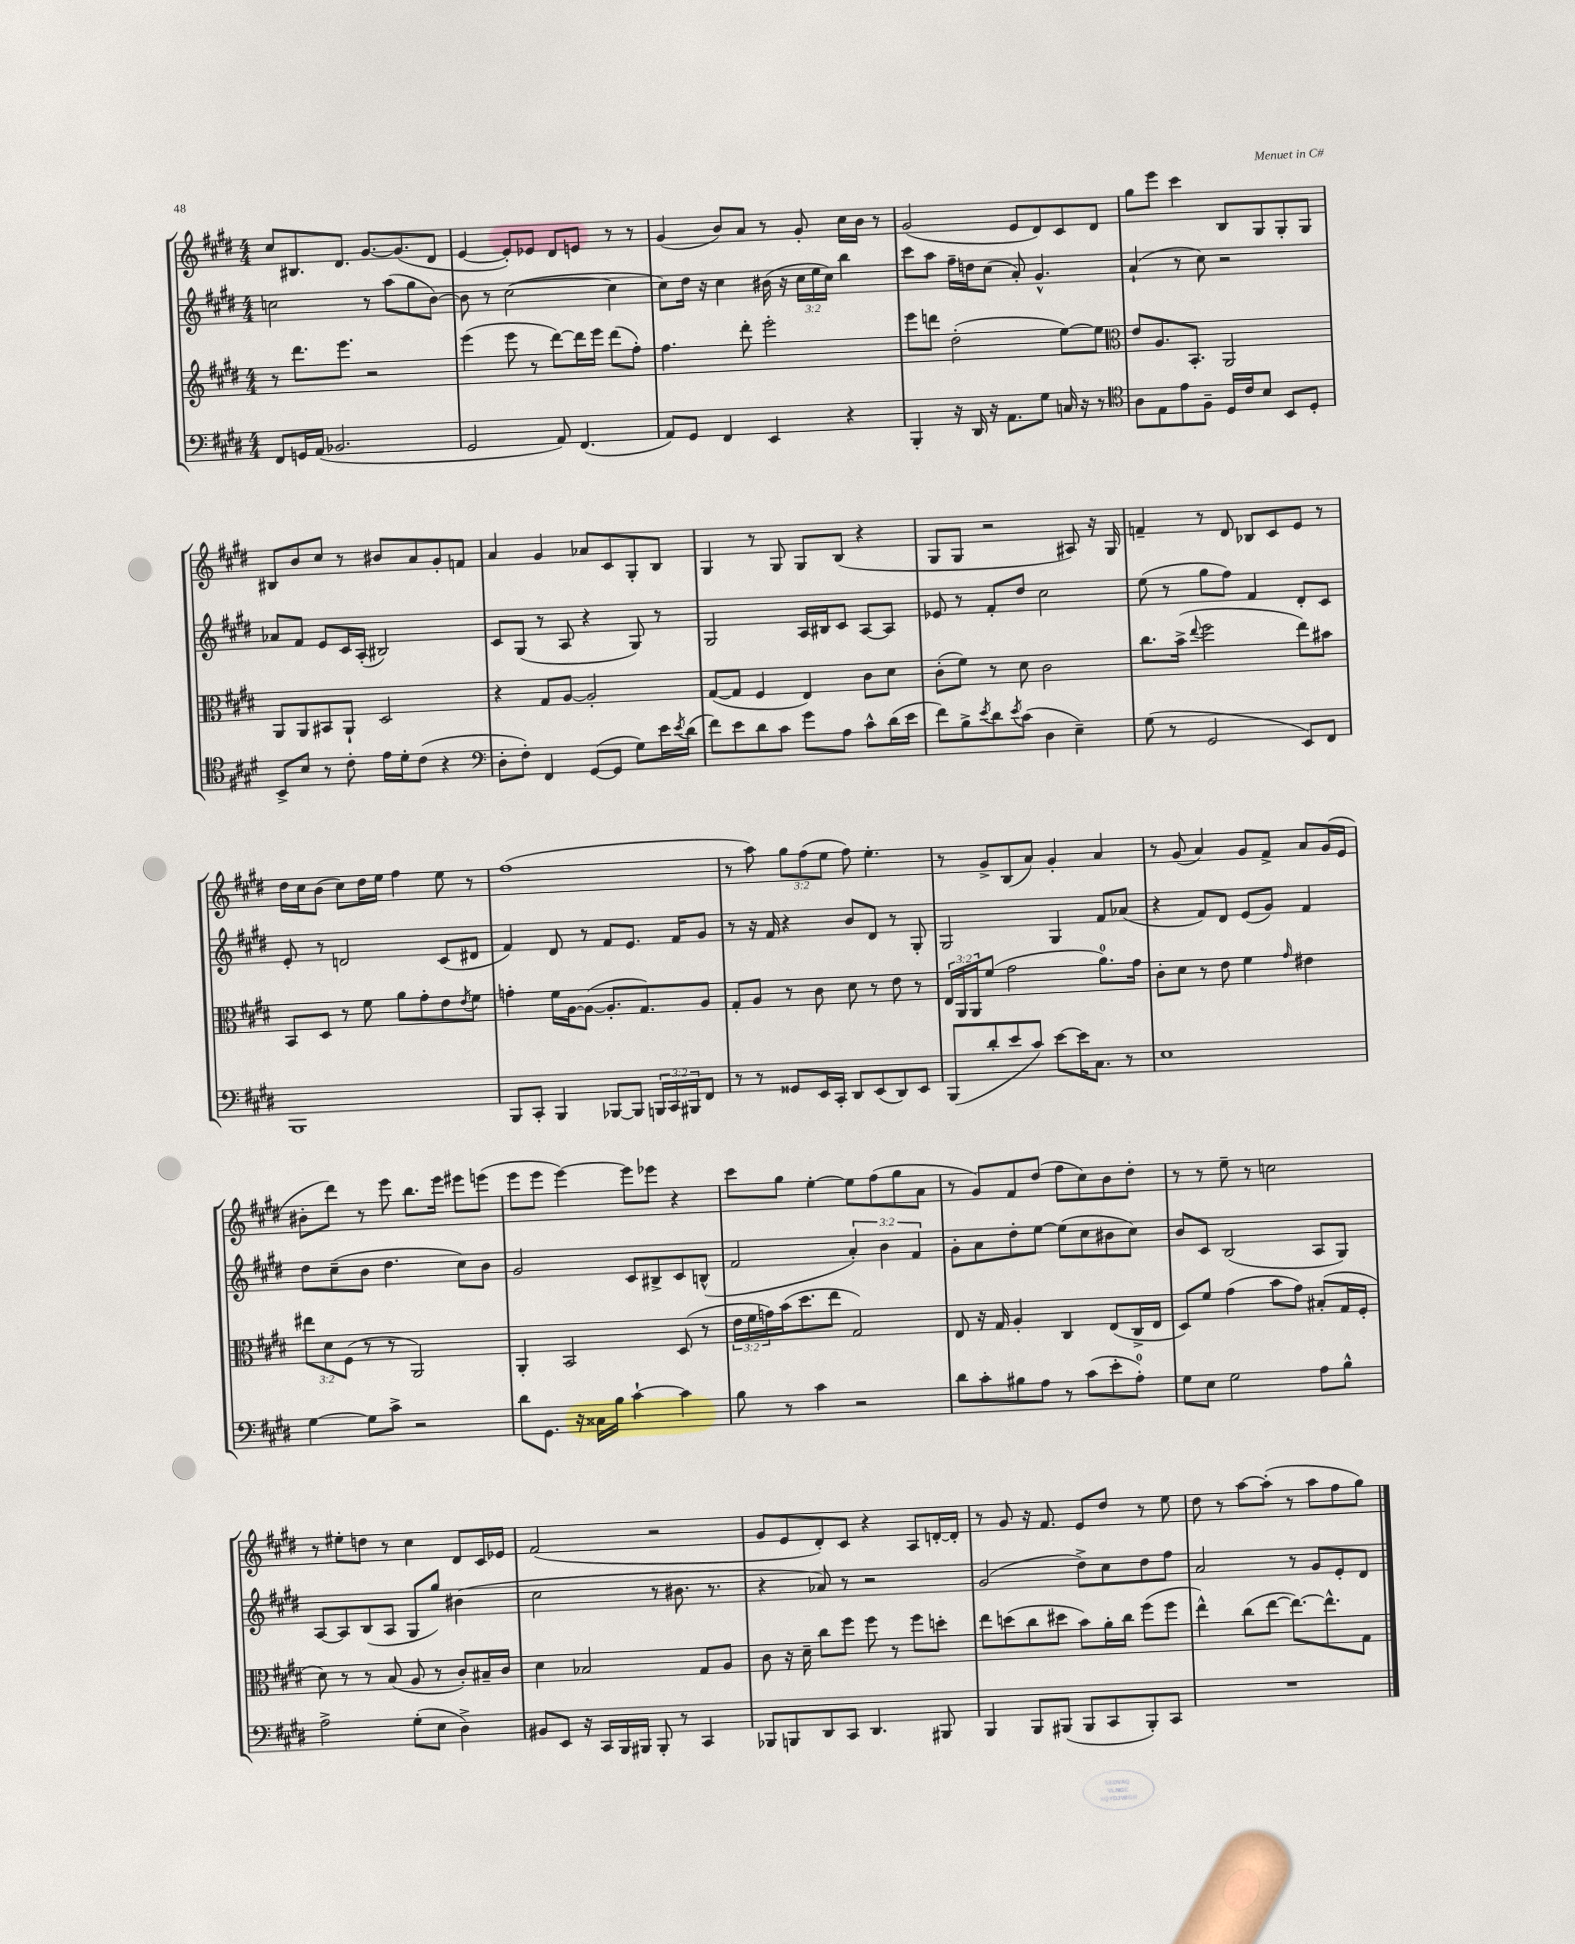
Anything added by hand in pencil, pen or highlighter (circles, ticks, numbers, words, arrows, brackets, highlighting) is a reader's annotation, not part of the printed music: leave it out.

**kern	**kern	**kern	**kern
*staff4	*staff3	*staff2	*staff1
*clefF4	*clefG2	*clefG2	*clefG2
*k[f#c#g#d#]	*k[f#c#g#d#]	*k[f#c#g#d#]	*k[f#c#g#d#]
*M4/4	*M4/4	*M4/4	*M4/4
8FF#	8r	2cc	8cc#
16GG	8.ddd#	.	8.B#
(16AA	.	.	.
2.BB-	.	.	.
.	8.eee	.	8.d#
.	2r	8r	[8.g#
.	.	(8aa	.
.	.	.	(8.g#]
.	.	8gg#	.
.	.	[8b)	8d#
=	=	=	=
2GG#	(4eee	8b]	[4e
.	.	8r	.
.	8eee	([2cc#	8e'])
.	8r	.	8e-
8AA)	[8ddd#)	.	8d#
(4.FF#	16ddd#]	.	8e
.	16eee	.	.
.	(8ddd#	4cc#]	8r
.	8ff#')	.	8r
=	=	=	=
8AA)	4.ff#	8cc#)	(4g#
8GG#	.	16dd#	.
.	.	16r	.
4FF#	.	4cc#	8b)
.	8ddd#'	.	8a
4EE	2eee'	(16b#	8r
.	.	16r	.
.	.	24cc#	8g#'
.	.	24ee	.
.	.	24cc#)	.
4r	.	4bb	16cc#
.	.	.	16b
.	.	.	8r
=	=	=	=
4BBB'	8eee	8ccc#	(2g#
.	8ddd	8aa	.
16r	(2dd#'	16ff#~	.
16DD#	.	16dd	.
16r	.	(8cc#	.
8.AA	.	.	.
.	.	8a')	8e
8G#	.	4.g#^^	8d#)
16C	[8ee)	.	8c#
16r	.	.	.
8r	8ee]	.	8d#
=	=	=	=
*clefC4	*clefC3	*	*
8A	8e	(4a`	8gg#
8E	8.A	.	8eee
8e	.	8r	4ccc#
.	8.BB'	.	.
8F#~	.	8cc#)	.
16D#	2AA	2r	8B
16c#	.	.	.
8B	.	.	8G#
8BB	.	.	8G#'
8D#'	.	.	8G#
=	=	=	=
8BB^	8AA	8a-	8B#
8B	8AA	8f#	8b
8r	8BB#	8e	8cc#
8c#'	8AA`	16c#	8r
.	.	(16A'	.
16e	2D#	2B#)	8b#
16d#'	.	.	.
(8c#	.	.	8a
4r	.	.	8g#'
.	.	.	8f
=	=	=	=
*clefF4	*	*	*
8D#'	4r	8c#	4a
8F#')	.	(8G#	.
4FF#	8G#	8r	4g#
.	[8A	8A	.
([8GG#	2A']	4r	8a-
8GG#]	.	.	8c#
8G#)	.	8G#)	8G#'
16e	.	8r	8B
8qe	.	.	.
(16d#	.	.	.
=	=	=	=
8f#)	([8G#	2G#	4G#
8e	8G#]	.	.
8d#	4F#	.	8r
8c#	.	.	8G#
8g#	4E)	16A	8G#
.	.	16B#	.
8A	.	8c#	(8B
8c#^^	8c#	[8A	4r
(16d#	8d#	8A]	.
16e	.	.	.
=	=	=	=
8f#)	(8c#'	8e-	8G#
8B^	8f#)	8r	8G#
8qe	.	.	.
8d#	8r	8f#'	2r
8qe	.	.	.
(8c#	8d#	8dd#	.
4D#	2c#	2cc#	.
4E~)	.	.	8A#)
.	.	.	16r
.	.	.	16G#
=	=	=	=
(8G#	8.cc#	(8ee	4f~
8r	.	8r	.
.	(16b^	.	.
.	8qqee	.	.
2GG#	2ff#	8gg#	8r
.	.	8ff#)	8d#
.	.	4f#	8B-
.	.	.	8c#
8EE)	8ee)	8d#'	8e
8FF#	8b#	8c#	8r
=	=	=	=
1BBB	8BB	8e'	16dd#
.	.	.	16cc#
.	8D#	8r	(8b
.	8r	2d	8cc#)
.	8f#	.	16dd#
.	.	.	16ee
.	8a	.	4ff#
.	8g#'	.	.
.	8e	(8c#	8ee
.	8qe	.	.
.	8f#	8d#	8r
=	=	=	=
8BBB	4g'	4f#)	(1ff#
8CC#'	.	.	.
4BBB	16f#	8d#	.
.	[16A	.	.
.	(8A_	8r	.
[8BBB-	8.A']	8f#	.
8BBB-]	.	8.e	.
.	8.G#)	.	.
24BBB	.	.	.
24CC#	.	.	.
.	.	16f#	.
24BBB#	.	.	.
8FF#	8A	8g#	.
=	=	=	=
8r	8G#'	8r	8r
8r	8A	16r	8aa)
.	.	16f#	.
8GG##	8r	4r	12gg#
.	.	.	(12ff#
16EE	8c#	.	.
.	.	.	12ee
16CC#'	.	.	.
8DD#	8d#	8b	8ff#)
(8EE	8r	8d#	4.ee'
8DD#)	8e	8r	.
8EE	8r	8G#'	.
=	=	=	=
(8BBB	24E	2G#	8r
.	24AA	.	.
.	24AA	.	.
8d#'	(8f#	.	8g#^
8e	2g#	.	(8B
8c#)	.	.	8a)
[8e	.	4G#	4g#'
16e]	.	.	.
8.C#	.	.	.
.	8.a)	8f#	4a
8r	.	(8a-	.
.	16g#	.	.
=	=	=	=
1E	8c#'	4r	8r
.	8d#	.	(8g#
.	8r	8f#)	4a)
.	8e	8d#	.
.	4f#	(8e	8g#
.	.	8g#)	8f#^
.	16qqg#	.	.
.	4e#	4f#	8a
.	.	.	(16g#
.	.	.	16e
=	=	=	=
[4G#	12ee#	8dd#	8b#'
.	12d#	.	.
.	.	(8cc#~	8ddd#)
.	(12F#	.	.
8G#]	8r	8b	8r
8c#^	8r	4.dd#	8eee
2r	2AA)	.	8.bb
.	.	.	16eee
.	.	8cc#)	8eee#
.	.	8b	(8eee
=	=	=	=
8d#	4AA'	2g#	8eee
8.GG#	.	.	8eee
.	2BB	.	[4eee)
16r	.	.	.
16C##	.	.	.
16B	.	.	.
[4c#`	.	8c#	8eee]
.	.	8B#^	8eee-
4c#]	(8D#	8c#	4r
.	8r	(8B^^	.
=	=	=	=
8B	24e	2f#	8ccc#
.	24f#	.	.
.	24g)	.	.
8r	(16b	.	8gg#
.	8.dd#	.	.
4c#	.	.	[4ee'
.	8ee	.	.
2r	2G#)	6a')	8ee]
.	.	.	(8ff#
.	.	6b	.
.	.	.	8gg#
.	.	6f#	.
.	.	.	8a
=	=	=	=
8d#	8E	8g#'	8r
8c#'	16r	8a	8g#)
.	16G#	.	.
8B#	4A'	8dd#'	8f#
8A	.	[8ee	(8dd#
8r	4C#	(8ee]	8ff#
(8c#	.	8cc#	8cc#)
8e'	(8E	8b#	8b
8A')	16C#^	8cc#)	8dd#'
.	16E	.	.
=	=	=	=
8G#	8D#)	8b	8r
8E	8f#	8c#	8r
2G#	(4g#	(2B	8ee~
.	.	.	8r
.	8b	.	2cc
.	8g#)	.	.
8A	(8B#'	8A	.
8B^^	16G#	8G#)	.
.	16F#'	.	.
=	=	=	=
2A^	8d#)	[8A	8r
.	8r	8A]	8ee#'
.	8r	(8B	8dd
.	(8B	8A	8r
(8G#'	8A	8G#	4cc#
8E	8r	8gg#)	.
4D#^)	8c#')	(4b#	8d#
.	16B#~	.	16c#
.	16c#	.	16e-
=	=	=	=
8BB#	4d#	2cc#	(2f#
8EE	.	.	.
16r	2B-	.	.
16CC#	.	.	.
16BBB	.	.	.
16BBB#	.	.	.
8BBB#'	.	8r	2r
8r	.	8.b#	.
4CC#	8G#	.	.
.	.	8.r	.
.	8A	.	.
=	=	=	=
8BBB-	8c#	4r	8g#
8BBB	16r	.	8e
.	16d#~	.	.
8DD#	8cc#	8a-)	8d#')
8CC#	8ff#	8r	8c#
4.DD#	8ff#	2r	4r
.	8r	.	.
.	8ff#	.	8A
8BBB#	8dd'	.	[16d'
.	.	.	16d']
=	=	=	=
4BBB	8ee	(2g#	8r
.	(8dd	.	8g#
8BBB	8cc#	.	16r
.	.	.	8.f#
(8BBB#	8dd#	.	.
8BBB#	8b)	8dd#^)	8e
8CC#	16a'	8cc#	8dd#
.	16cc#	.	.
8BBB#')	(8ff#	8dd#	8r
8CC#	8ff#	8ff#	8ee
=	=	=	=
1r	4ee^^)	2a	8dd#
.	.	.	8r
.	(8cc#	.	[8aa
.	[8ee	.	(8aa']
.	8.ee_)	8r	8r
.	.	8g#	8aa
.	8.ee^^]	.	.
.	.	8e'	8ff#
.	8G#	8d#	8gg#)
==	==	==	==
*-	*-	*-	*-
